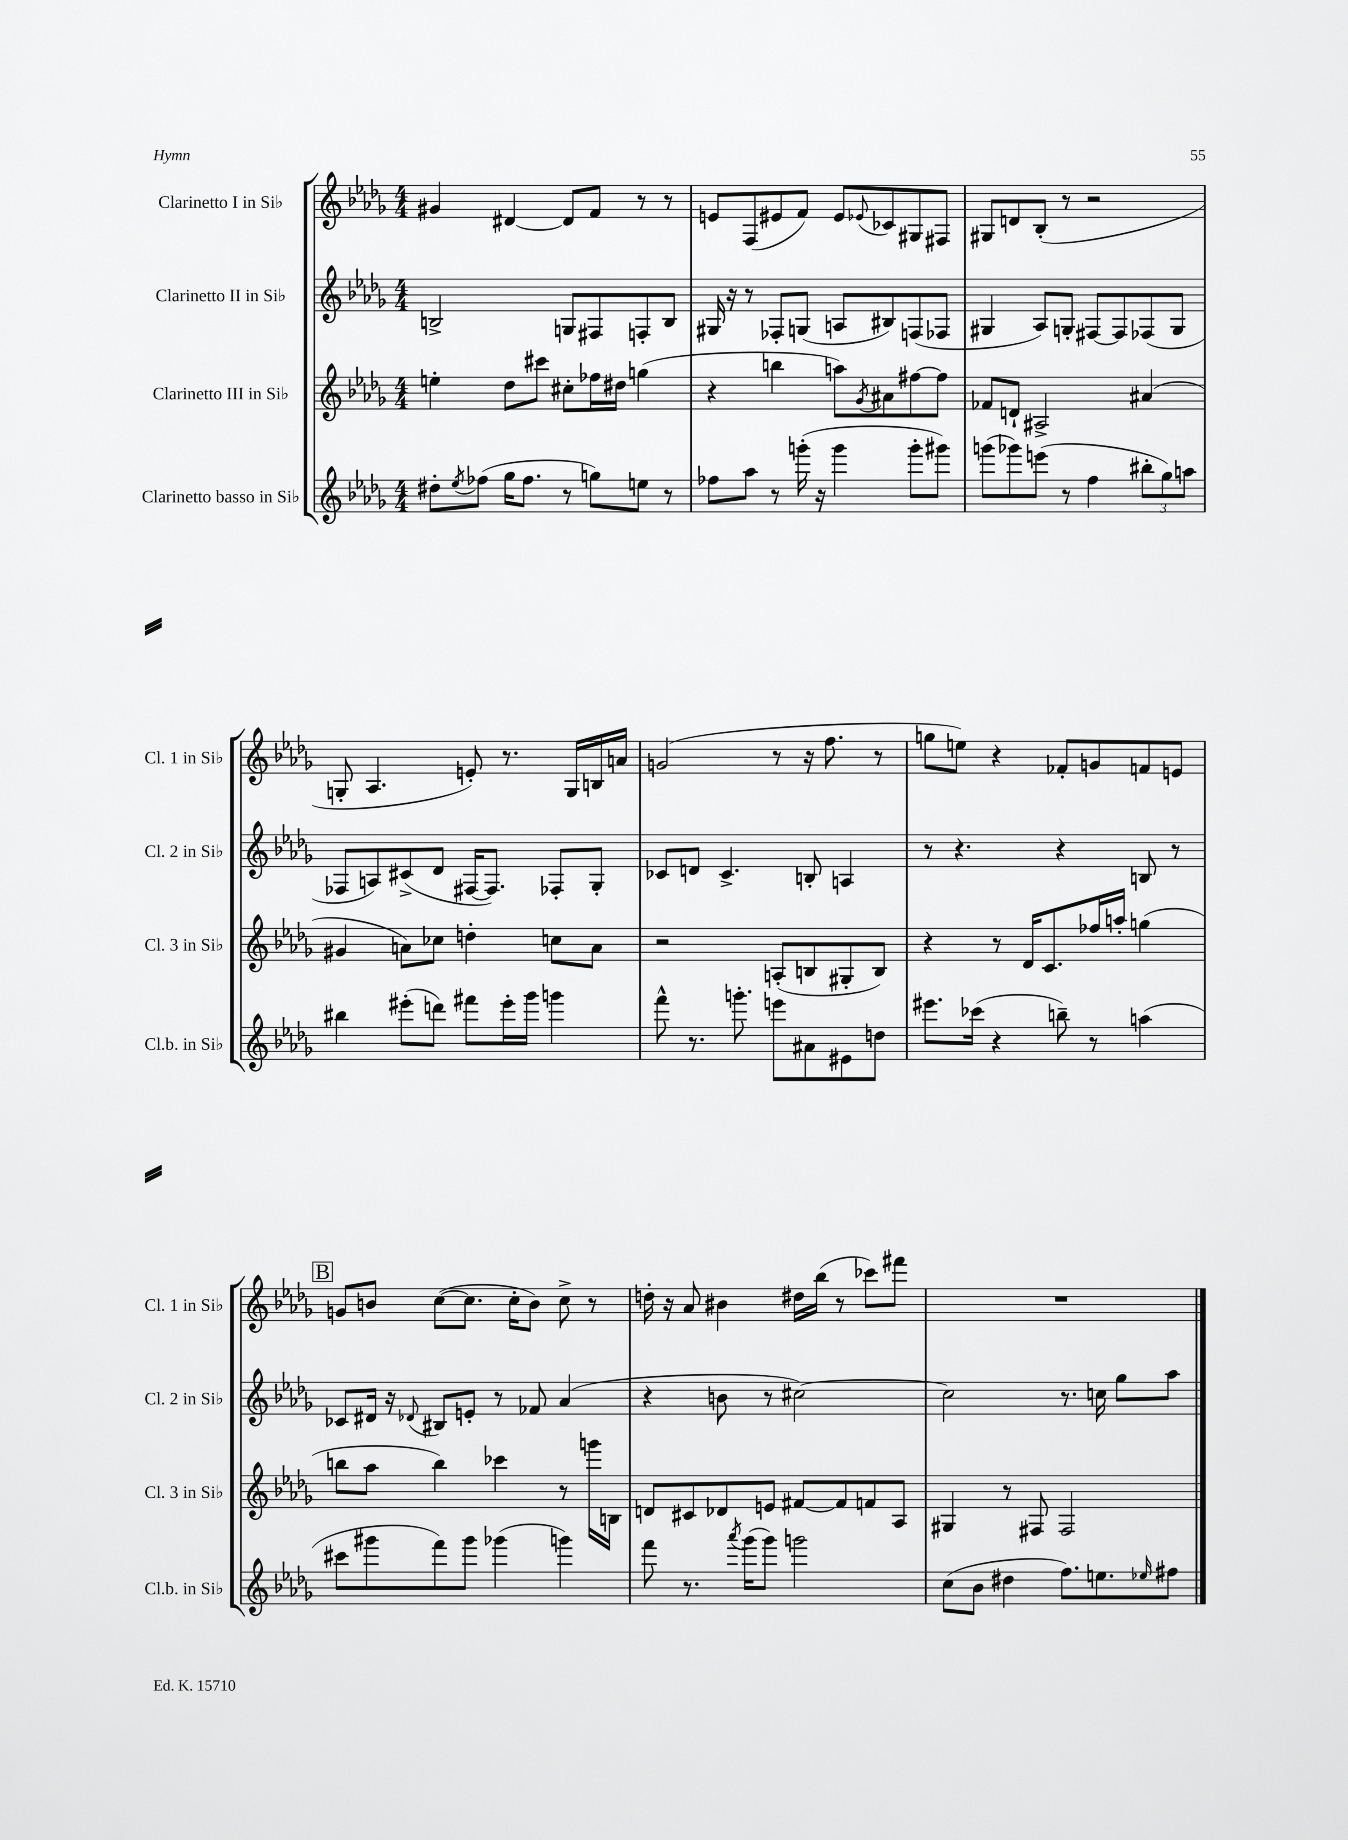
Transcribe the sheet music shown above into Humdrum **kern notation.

**kern	**kern	**kern	**kern
*staff4	*staff3	*staff2	*staff1
*clefG2	*clefG2	*clefG2	*clefG2
*k[b-e-a-d-g-]	*k[b-e-a-d-g-]	*k[b-e-a-d-g-]	*k[b-e-a-d-g-]
*M4/4	*M4/4	*M4/4	*M4/4
8dd#'\L	4ee'\	2B^/	4g#/
8qee-/	.	.	.
(8ff-\J	.	.	.
16gg-\LK	8dd-\L	.	[4d#/
8.ff-\J	.	.	.
.	8ccc#\J	.	.
8r	8cc#'\L	8G/L	8d#/]L
8gg\L)	16ff-\L	8F#/	8f/J
.	16dd#\JJ	.	.
8ee\J	(4gg\	8F'/	8r
8r	.	8B/J	8r
=	=	=	=
8ff-\L	4r	16G#/	8e/L
.	.	16r	.
8aa-\J	.	8r	(8F/
8r	4bb\	8F-'/L	8e#/
(16ggg'\	.	(8G/J	8f/J)
16r	.	.	.
4ggg\	8aa\L)	8A/L	8e#/L
.	8qg-/	.	8qqe-/
.	8a#\	8B#/)	8c-/
8ggg'\L	[8ff#\	(8F/	8G#/
8ggg#\J)	8ff#\]J	8F-/J	8F#/J
=	=	=	=
(8ggg\L	8f-/L	4G#/	8G#/L
8ggg-\)	8d`/J	.	8d/
(8eee\J	2A#^/	8A-/L)	(8B-'/J
8r	.	8G'/J	8r
4ff\	.	[8F#/L	2r
.	.	8F#/]	.
12bb#'\L	(4a#/	(8F-/	.
12gg-\)	.	.	.
.	.	8G/J	.
12aa\J	.	.	.
=	=	=	=
4bb#\	4g#/	8F-/L	8G'/
.	.	8A/)	4.A-/
(8eee#'\L	8a\L)	(8c#^/	.
8ddd\J)	8cc-\J	8d-/J	.
8fff#\L	4dd'\	[16F#/LK	8e'/)
.	.	8.F#/]J)	.
16eee#'\L	.	.	8.r
16ggg-\JJ	.	.	.
4ggg\	8cc\L	8F-'/L	.
.	.	.	16G/LL
.	8a\J	8G-'/J	16B/
.	.	.	16a/JJ
=	=	=	=
8fff^^\	2r	8c-/L	(2g/
8.r	.	8d/J	.
.	.	4.c-^/	.
8.ggg'\	.	.	.
8eee\L	(8A'/L	.	8r
8a#\	8B/	8B'/	16r
.	.	.	8.ff\
8e#\	8G#'/	4A/	.
8dd\J	8B/J)	.	8r
=	=	=	=
8.eee#\L	4r	8r	8gg\L
.	.	4.r	8ee\J)
(16ccc-\Jk	.	.	.
4r	8r	.	4r
.	16d-/LK	.	.
.	8.c/	.	.
8bb~\)	.	4r	8f-'/L
8r	16ff-/L	.	8g/
.	16aa'/JJ	.	.
(4aa\	(4gg\	8B/	8f/
.	.	8r	8e/J
=	=	=	=
8ccc#\L	8bb\L	8c-/L	8g/L
8ggg#\	8aa-\J	16d#/Jk	8b/J
.	.	16r	.
.	.	8qqd-/	.
8fff\)	4bb\)	8B#/L	([8cc\L
8ggg#\J	.	8e'/J	8.cc\]J
(4ggg-\	4ccc-\	8r	.
.	.	.	16cc'\LK
.	.	8f-/	8b\J)
4ggg\)	8r	(4a-/	8cc^\
.	16ggg\LL	.	8r
.	16B\JJ	.	.
=	=	=	=
8fff\	8d/L	4r	16dd'\
.	.	.	16r
8.r	8c#/	.	8a-/
.	8d-/	8b\	4b#\
8qaaa-/	.	.	.
(16ggg-\LK	.	.	.
8ggg-\J)	8e/J	8r	.
2ggg\	[8f#/L	[2cc#\)	16dd#\LL
.	.	.	(16bb-\JJ
.	8f#/]	.	8r
.	8f/	.	8ccc-\L)
.	8A-/J	.	8fff#\J
=	=	=	=
(8cc\L	4G#/	2cc#\]	1r
8b-\J	.	.	.
4dd#\	8r	.	.
.	8F#/	.	.
8.ff\L)	2F#/	8.r	.
8.ee\	.	16cc\	.
.	.	8gg-\L	.
16qqee-/	.	.	.
8ff#\J	.	8aa-\J	.
==	==	==	==
*-	*-	*-	*-
